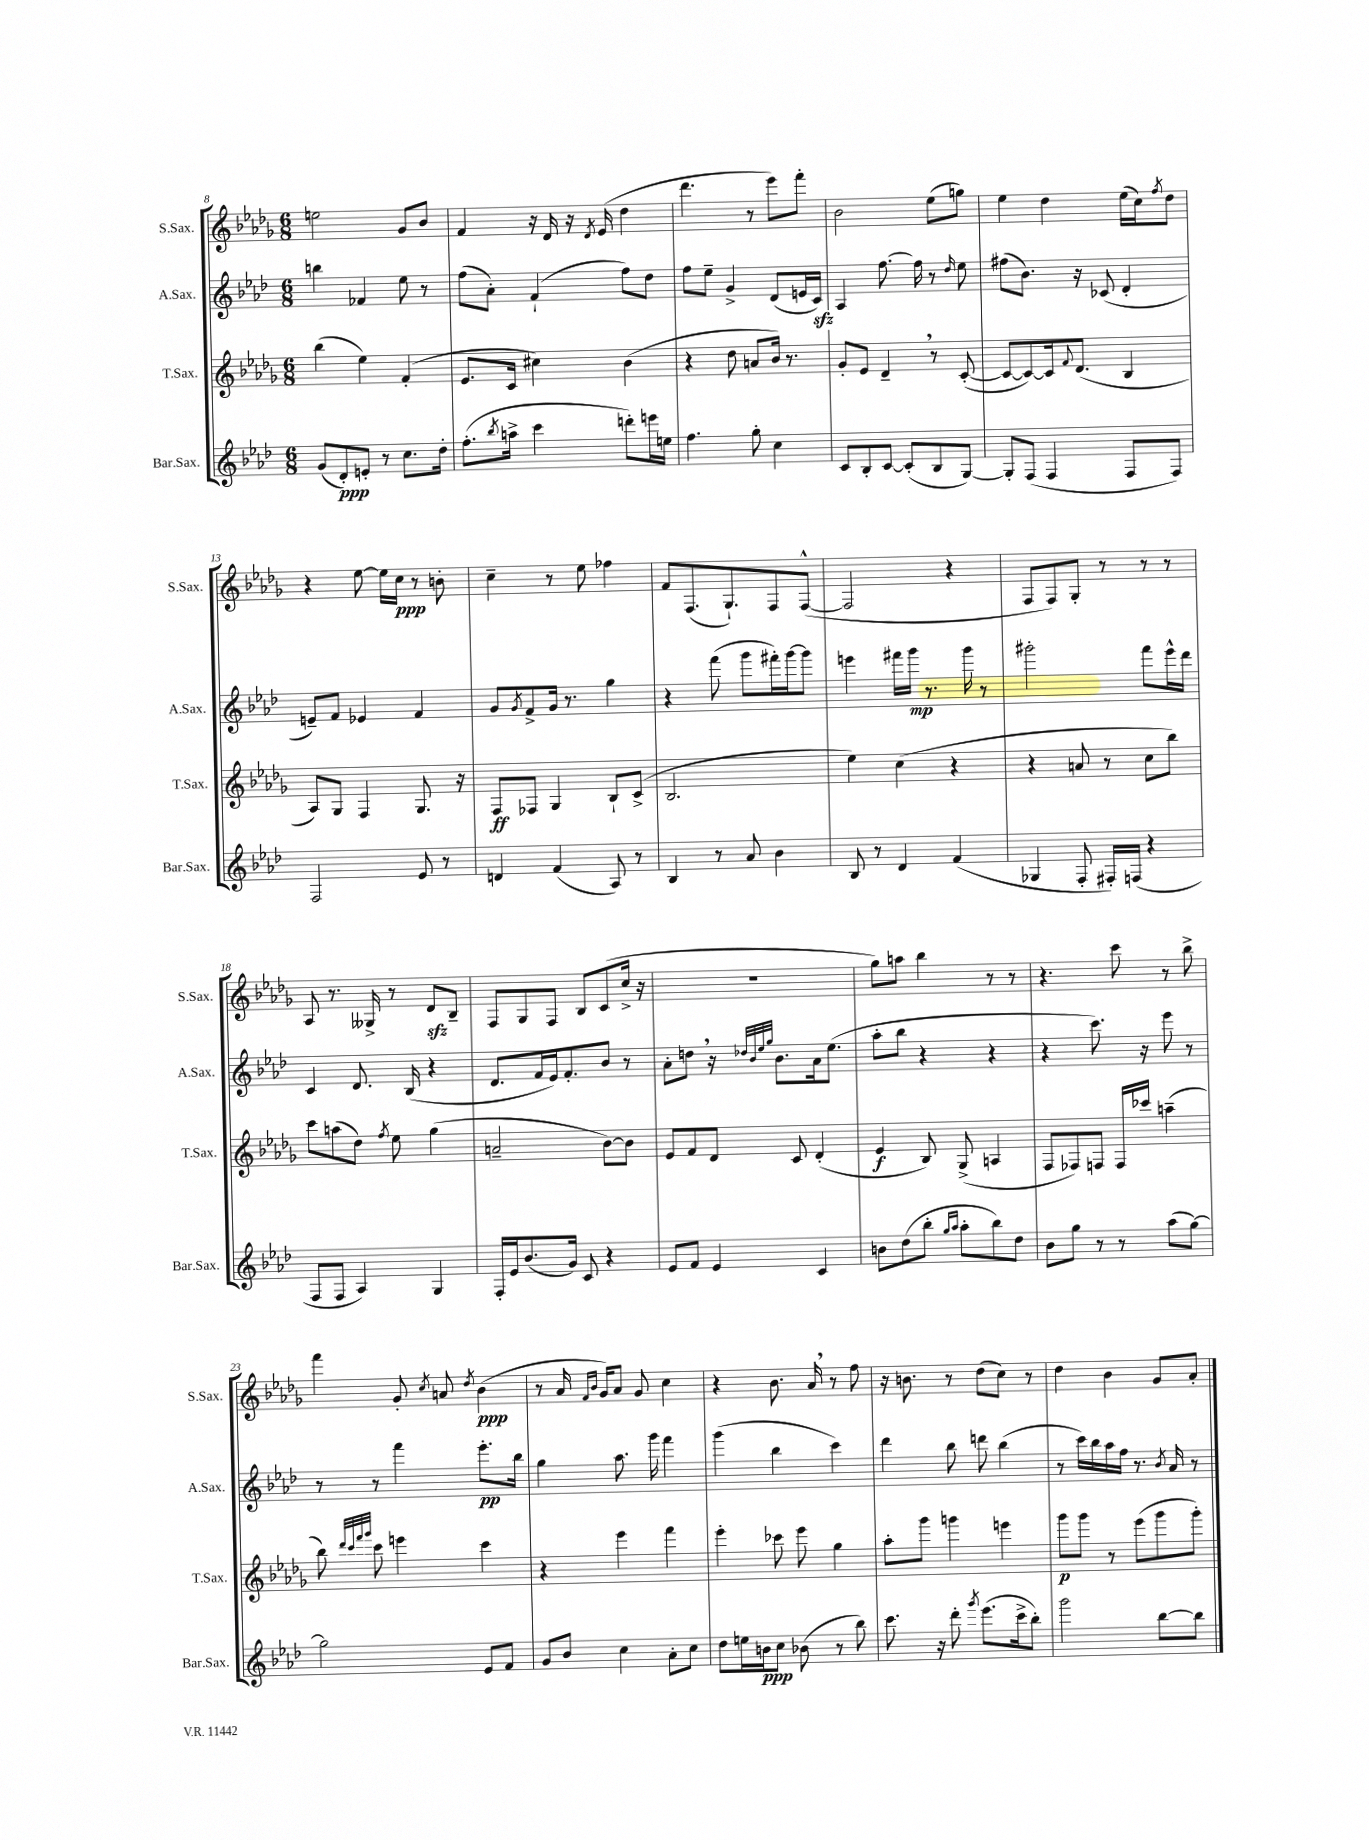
<<
\new StaffGroup <<
\new Staff = "s0" \with { instrumentName = "S.Sax." shortInstrumentName = "S.Sax." } {
    \clef treble \key des \major \numericTimeSignature \time 6/8
    e''2 ges'8 bes'8 |
    f'4 r16 des'16 r16 \acciaccatura { des'8 } ees'16( des''4 |
    des'''4. r8 ees'''8) f'''8-. |
    bes'2 ees''8( g''8) |
    ees''4 des''4 ees''16( c''16) \acciaccatura { f''8 } des''8 |
    r4 ees''8~ ees''16 c''16\ppp r8 b'8-. |
    c''4-- r8 ees''8 fes''4 |
    f'8 f8.( ges8.-!) f8 f8~-^( |
    f2 r4 |
    f8 f8) ges8-. r8 r8 r8 |
    aes8 r8. geses16-> r8 des'8\sfz bes8-- |
    f8 ges8 f8 bes8 c'8( c''16-> r16 |
    R2. |
    ges''8) a''8 bes''4 r8 r8 |
    r4. c'''8 r8 bes''8-> |
    f'''4 ges'8-. \acciaccatura { c''8 } a'8 \acciaccatura { des''8 } bes'4\ppp( |
    r8 aes'16 \grace { f'16 bes'16 } ges'16) aes'8 ges'8 c''4 |
    r4 bes'8. aes'16 \breathe r8 f''8 |
    r16 b'8. r8 des''8( c''8) r8 |
    des''4 bes'4 ges'8 aes'8-. \bar "|." |
}
\new Staff = "s1" \with { instrumentName = "A.Sax." shortInstrumentName = "A.Sax." } {
    \clef treble \key aes \major \numericTimeSignature \time 6/8
    b''4 fes'4 ees''8 r8 |
    f''8( aes'8-.) f'4-!( f''8) des''8 |
    f''8 ees''8-- g'4-> des'8( e'16 c'16\sfz) |
    aes4 f''8.~ f''16 r8 \grace { des''16 } ees''8 |
    fis''8( bes'8.) r16 ces'8( des'4-. |
    e'8--) f'8 ees'4 f'4 |
    g'8 \acciaccatura { g'8 } f'8-> g'16 r8. g''4 |
    r4 f'''8( g'''8 fis'''16-.) g'''16~ g'''8 |
    e'''4 fis'''16 g'''16\mp r8. g'''16 r8 |
    gis'''2-. f'''8 ees'''16-^ des'''16 |
    c'4 des'8. bes16( r4 |
    des'8. f'16 ees'16) f'8.-. bes'8 r8 |
    aes'8-. d''8 \breathe r16 \grace { des''32 bes'32 ees''32 g''32 } bes'8. aes'16 ees''8.( |
    aes''8-. bes''8 r4 r4 |
    r4 c'''8.) r16 ees'''8 r8 |
    r8 r8 f'''4 ees'''8.-.\pp bes''16 |
    g''4 aes''8. g'''16 f'''4 |
    g'''4( bes''4 c'''4) |
    des'''4 bes''8 d'''8 bes''4( |
    r8 c'''16) bes''16 aes''16 f''16 r8. \acciaccatura { bes'8 } aes'16 r8 \bar "|." |
}
\new Staff = "s2" \with { instrumentName = "T.Sax." shortInstrumentName = "T.Sax." } {
    \clef treble \key des \major \numericTimeSignature \time 6/8
    bes''4( ees''4) f'4-.( |
    ees'8. c'16 cis''4) bes'4( |
    r4 des''8 a'8 bes'16) r8. |
    ges'8-. ees'8 des'4-- \breathe r8 c'8~-.( |
    c'8~ c'8~) c'16 \appoggiatura { f'8 } des'8.( bes4 |
    aes8) ges8 f4 ges8. r16 |
    f8\ff fes8 ges4 bes8-! c'8->( |
    bes2. |
    ees''4) c''4( r4 |
    r4 a'8 r8 c''8 bes''8) |
    c'''8 a''8( des''8) \acciaccatura { f''8 } ees''8 ges''4( |
    a'2-- bes'8~) bes'8 |
    ees'8 f'8 des'8 c'8 des'4-.( |
    ees'4\f bes8) ges8->( a4 |
    f8 fes8) f8 f16 ces'''16 a''4--( |
    bes''8) \grace { des'''32 c'''32 f'''32 ges'''32 } c'''8 e'''4 c'''4 |
    r4 ees'''4 f'''4 |
    ees'''4-. ces'''8 ees'''8 ges''4 |
    aes''8-. ges'''8 g'''4 e'''4 |
    ges'''8\p ges'''8 r8 ees'''8( ges'''8 ges'''8-.) \bar "|." |
}
\new Staff = "s3" \with { instrumentName = "Bar.Sax." shortInstrumentName = "Bar.Sax." } {
    \clef treble \key aes \major \numericTimeSignature \time 6/8
    g'8( des'8-.\ppp) e'8-. r8 c''8. des''16-. |
    f''8.-.( \acciaccatura { bes''8 } a''16-> c'''4 d'''8-.) e'''16 e''16 |
    f''4. g''8-. c''4 |
    c'8 bes8-. c'8~ c'8-.( bes8 g8~) |
    g8-. f8( f4 f8 f8) |
    f2 ees'8 r8 |
    d'4 f'4( aes8) r8 |
    bes4 r8 aes'8 bes'4 |
    bes8 r8 des'4 f'4( |
    ges4 f8-. fis16-.) f16( r4 |
    f8 f8 aes4) g4 |
    f16-. ees'16 bes'8.( g'16) c'8 r4 |
    ees'8 f'8 ees'4 c'4 |
    b'8 des''8( bes''8-. \grace { g''16 aes''16 } aes''8-. bes''8) des''8 |
    bes'8 g''8 r8 r8 aes''8( g''8~) |
    g''2 ees'8 f'8 |
    g'8 bes'8 c''4 aes'8-. c''8 |
    des''8 e''16 b'16\ppp c''8 bes'8( r8 bes''8) |
    c'''8. r16 des'''8-. \acciaccatura { g'''8 } ees'''8.( c'''16-> bes''8-.) |
    g'''2 bes''8~ bes''8 \bar "|." |
}
>>
>>
\layout { \context { \Score currentBarNumber = #8 } }
